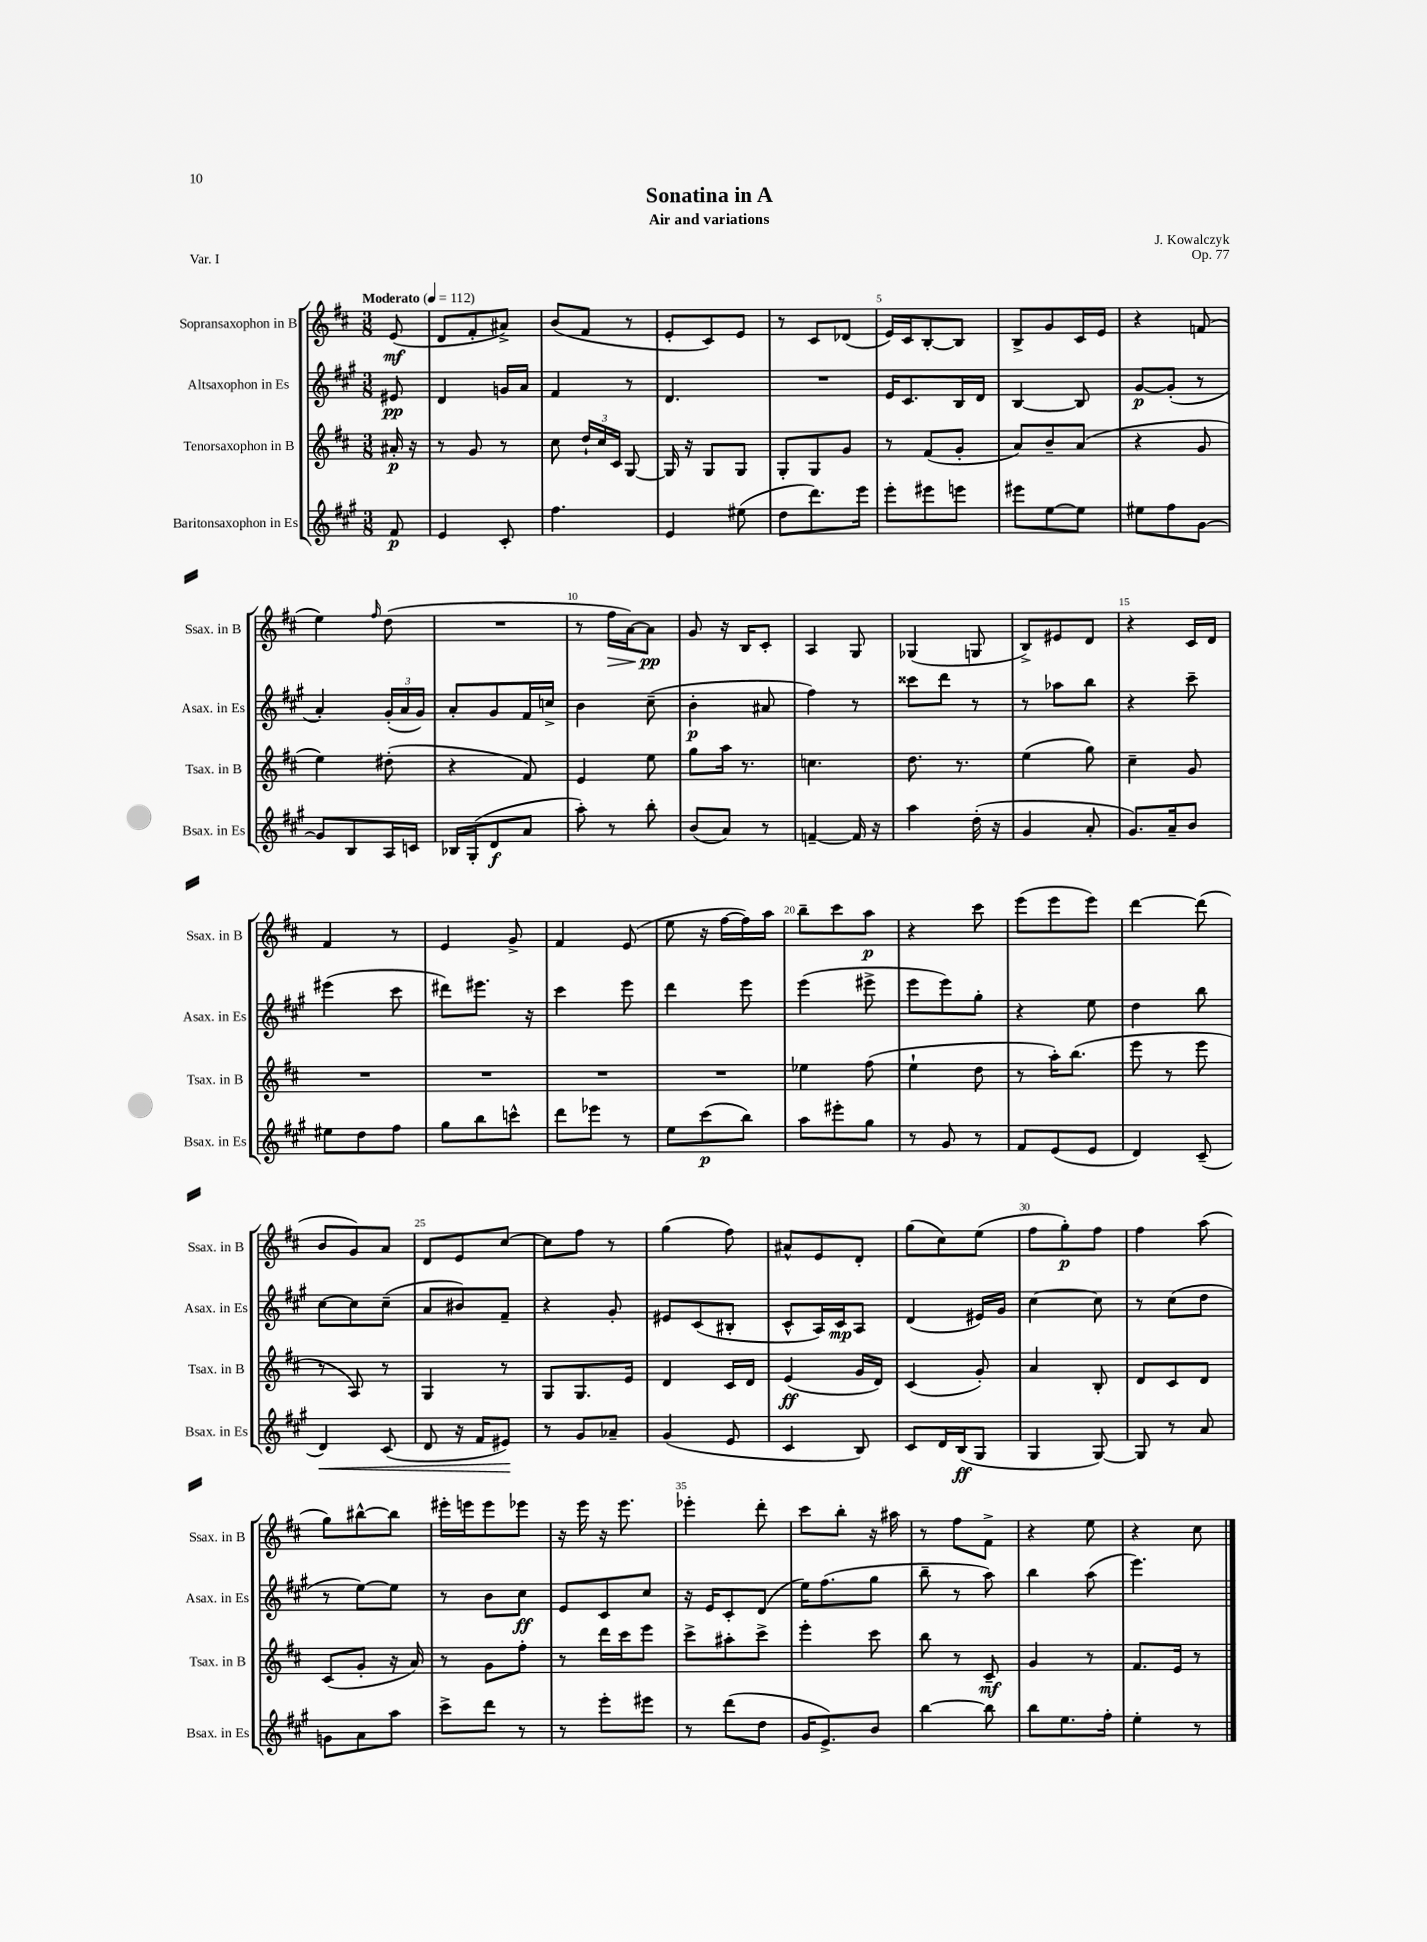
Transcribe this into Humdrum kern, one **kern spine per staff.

**kern	**kern	**kern	**kern
*staff4	*staff3	*staff2	*staff1
*clefG2	*clefG2	*clefG2	*clefG2
*k[f#c#g#]	*k[f#c#]	*k[f#c#g#]	*k[f#c#]
*M3/8	*M3/8	*M3/8	*M3/8
*MM112	*MM112	*MM112	*MM112
8f#	16a#'	8e#	(8e
.	16r	.	.
=	=	=	=
4e	8r	4d	8d
.	8g	.	8f#'
8c#'	8r	16g	8a#^)
.	.	16a	.
=	=	=	=
4.ff#	8cc#	4f#	(8b
.	24dd`	.	8f#
.	24cc#	.	.
.	24c#	.	.
.	[8G	8r	8r
=	=	=	=
4e	16G]	4.d	8e'
.	16r	.	.
.	8G	.	8c#)
(8ee#	8G	.	8e
=	=	=	=
8dd	8G'	4.r	8r
8.ddd)	8G	.	8c#
.	8g	.	(8d-
16eee	.	.	.
=	=	=	=
8eee'	8r	16e	16e)
.	.	8.c#	16c#
8eee#	(8f#	.	[8B'
8eee	8g'	16B	8B]
.	.	16d	.
=	=	=	=
8eee#	8a)	[4B	8B^
[8ee	8b~	.	8g
8ee]	(8a	8B]	16c#
.	.	.	16e
=	=	=	=
8ee#	4r	[8g#	4r
8ff#	.	(8g#']	.
[8g#	8g	8r	(8f
=	=	=	=
8g#]	4ee)	4a')	4ee)
8B	.	.	.
.	.	.	16qqff#
16A	(8dd#'	(24g#'	(8dd
.	.	24a	.
16c	.	.	.
.	.	24g#)	.
=	=	=	=
16B-	4r	8a'	4.r
(16G#'	.	.	.
8d	.	8g#	.
8a	8f#)	16f#	.
.	.	16cc^	.
=	=	=	=
8aa')	4e	4b	8r
8r	.	.	16ff#
.	.	.	[16a)
8bb'	8ee	(8cc#~	8a]
=	=	=	=
(8b	8gg	4b'	8g
8a)	16aa	.	16r
.	8.r	.	16B
8r	.	8a#	8c#'
=	=	=	=
[4f~	4.cc	4ff#)	4A
16f]	.	8r	8G
16r	.	.	.
=	=	=	=
4aa	8.dd	8ccc##	(4G-
.	.	8ddd	.
.	8.r	.	.
(16dd'	.	8r	8G
16r	.	.	.
=	=	=	=
4g#	(4ee	8r	8B^)
.	.	8aa-	8e#
8a'	8gg)	8bb	8d
=	=	=	=
8.g#)	4cc#~	4r	4r
16a~	.	.	.
8b	8g	8ccc#~	16c#
.	.	.	16d
=	=	=	=
8ee#	4.r	(4eee#	4f#
8dd	.	.	.
8ff#	.	8ccc#	8r
=	=	=	=
8gg#	4.r	8ddd#)	4e
8bb	.	8.eee#	.
8ccc^^	.	.	8g^
.	.	16r	.
=	=	=	=
8ddd	4.r	4ccc#	4f#
8eee-	.	.	.
8r	.	8eee	(8e
=	=	=	=
8ee	4.r	4ddd	8ee
(8ccc#	.	.	16r
.	.	.	[16ff#
8bb)	.	8eee	16ff#])
.	.	.	16aa
=	=	=	=
8aa	4ee-	(4eee	8bb~
8eee#'	.	.	8ccc#
8gg#	(8ff#	8eee#^	8aa
=	=	=	=
8r	4ee`	8eee	4r
8g#	.	8eee)	.
8r	8dd	8gg#'	8ccc#
=	=	=	=
8f#	8r	4r	(8eee
(8e	16aa')	.	8eee
.	(8.bb	.	.
8e	.	8ee	8eee)
=	=	=	=
4d)	8eee	4dd	[4ddd
.	8r	.	.
(8c#~	8eee	8bb	(8ddd]
=	=	=	=
4d)	8r	[8cc#	8b
.	8A)	8cc#]	8g)
(8c#	8r	(8cc#~	8a
=	=	=	=
8d	4G	8a	8d
16r	.	8b#)	8e
16f#	.	.	.
8e#)	8r	8f#~	[8cc#
=	=	=	=
8r	8G	4r	8cc#]
8g#	8.G	.	8ff#
8a-~	.	8g#'	8r
.	16e	.	.
=	=	=	=
(4g#	4d	8e#	(4gg
.	.	(8c#	.
8e	16c#	8B#'	8ff#)
.	16d	.	.
=	=	=	=
4c#	(4e	8c#^^	8a#^^
.	.	16A)	8e
.	.	16c#	.
8B)	16g	8A	8d'
.	16d)	.	.
=	=	=	=
8c#	(4c#	(4d	(8gg
16d	.	.	8cc#)
(16B	.	.	.
8G#	8g')	16e#)	(8ee
.	.	16g#	.
=	=	=	=
4G#	4a	[4cc#	8ff#
.	.	.	8gg')
[8G#)	8B'	8cc#]	8ff#
=	=	=	=
8G#]	8d	8r	4ff#
8r	8c#	(8cc#	.
8a	8d	8dd	(8aa
=	=	=	=
8g	(8c#	8r	8gg)
8a	8g'	[8ee)	[8bb#^^
8aa	16r	8ee]	8bb#]
.	16a)	.	.
=	=	=	=
8ccc#^	8r	8r	16eee#'
.	.	.	16eee
8ddd	8g	8b	8eee
8r	8ff#'	8cc#	8eee-
=	=	=	=
8r	8r	8e	16r
.	.	.	16eee
8eee'	16ddd	8c#	16r
.	16ccc#	.	8.eee
8eee#	8eee	8cc#	.
=	=	=	=
8r	8ccc#^	16r	4eee-'
.	.	16e	.
(8ddd	8aa#'	8c#'	.
8dd	8ccc#^	(8d	8ddd'
=	=	=	=
16g#	4eee'	16ee)	8ccc#
8.e^)	.	(8.ff#	.
.	.	.	8bb'
8b	8ccc#	8gg#	16r
.	.	.	16aa#
=	=	=	=
[4bb	8bb	8bb~	8r
.	8r	8r	8ff#
8bb]	8c#~	8aa)	8f#^
=	=	=	=
8bb	4g	4bb	4r
8.ee	.	.	.
.	8r	(8aa	8ee
16ff#'	.	.	.
=	=	=	=
4ee'	8.f#	4.eee)	4r
.	16e	.	.
8r	8r	.	8cc#
==	==	==	==
*-	*-	*-	*-
